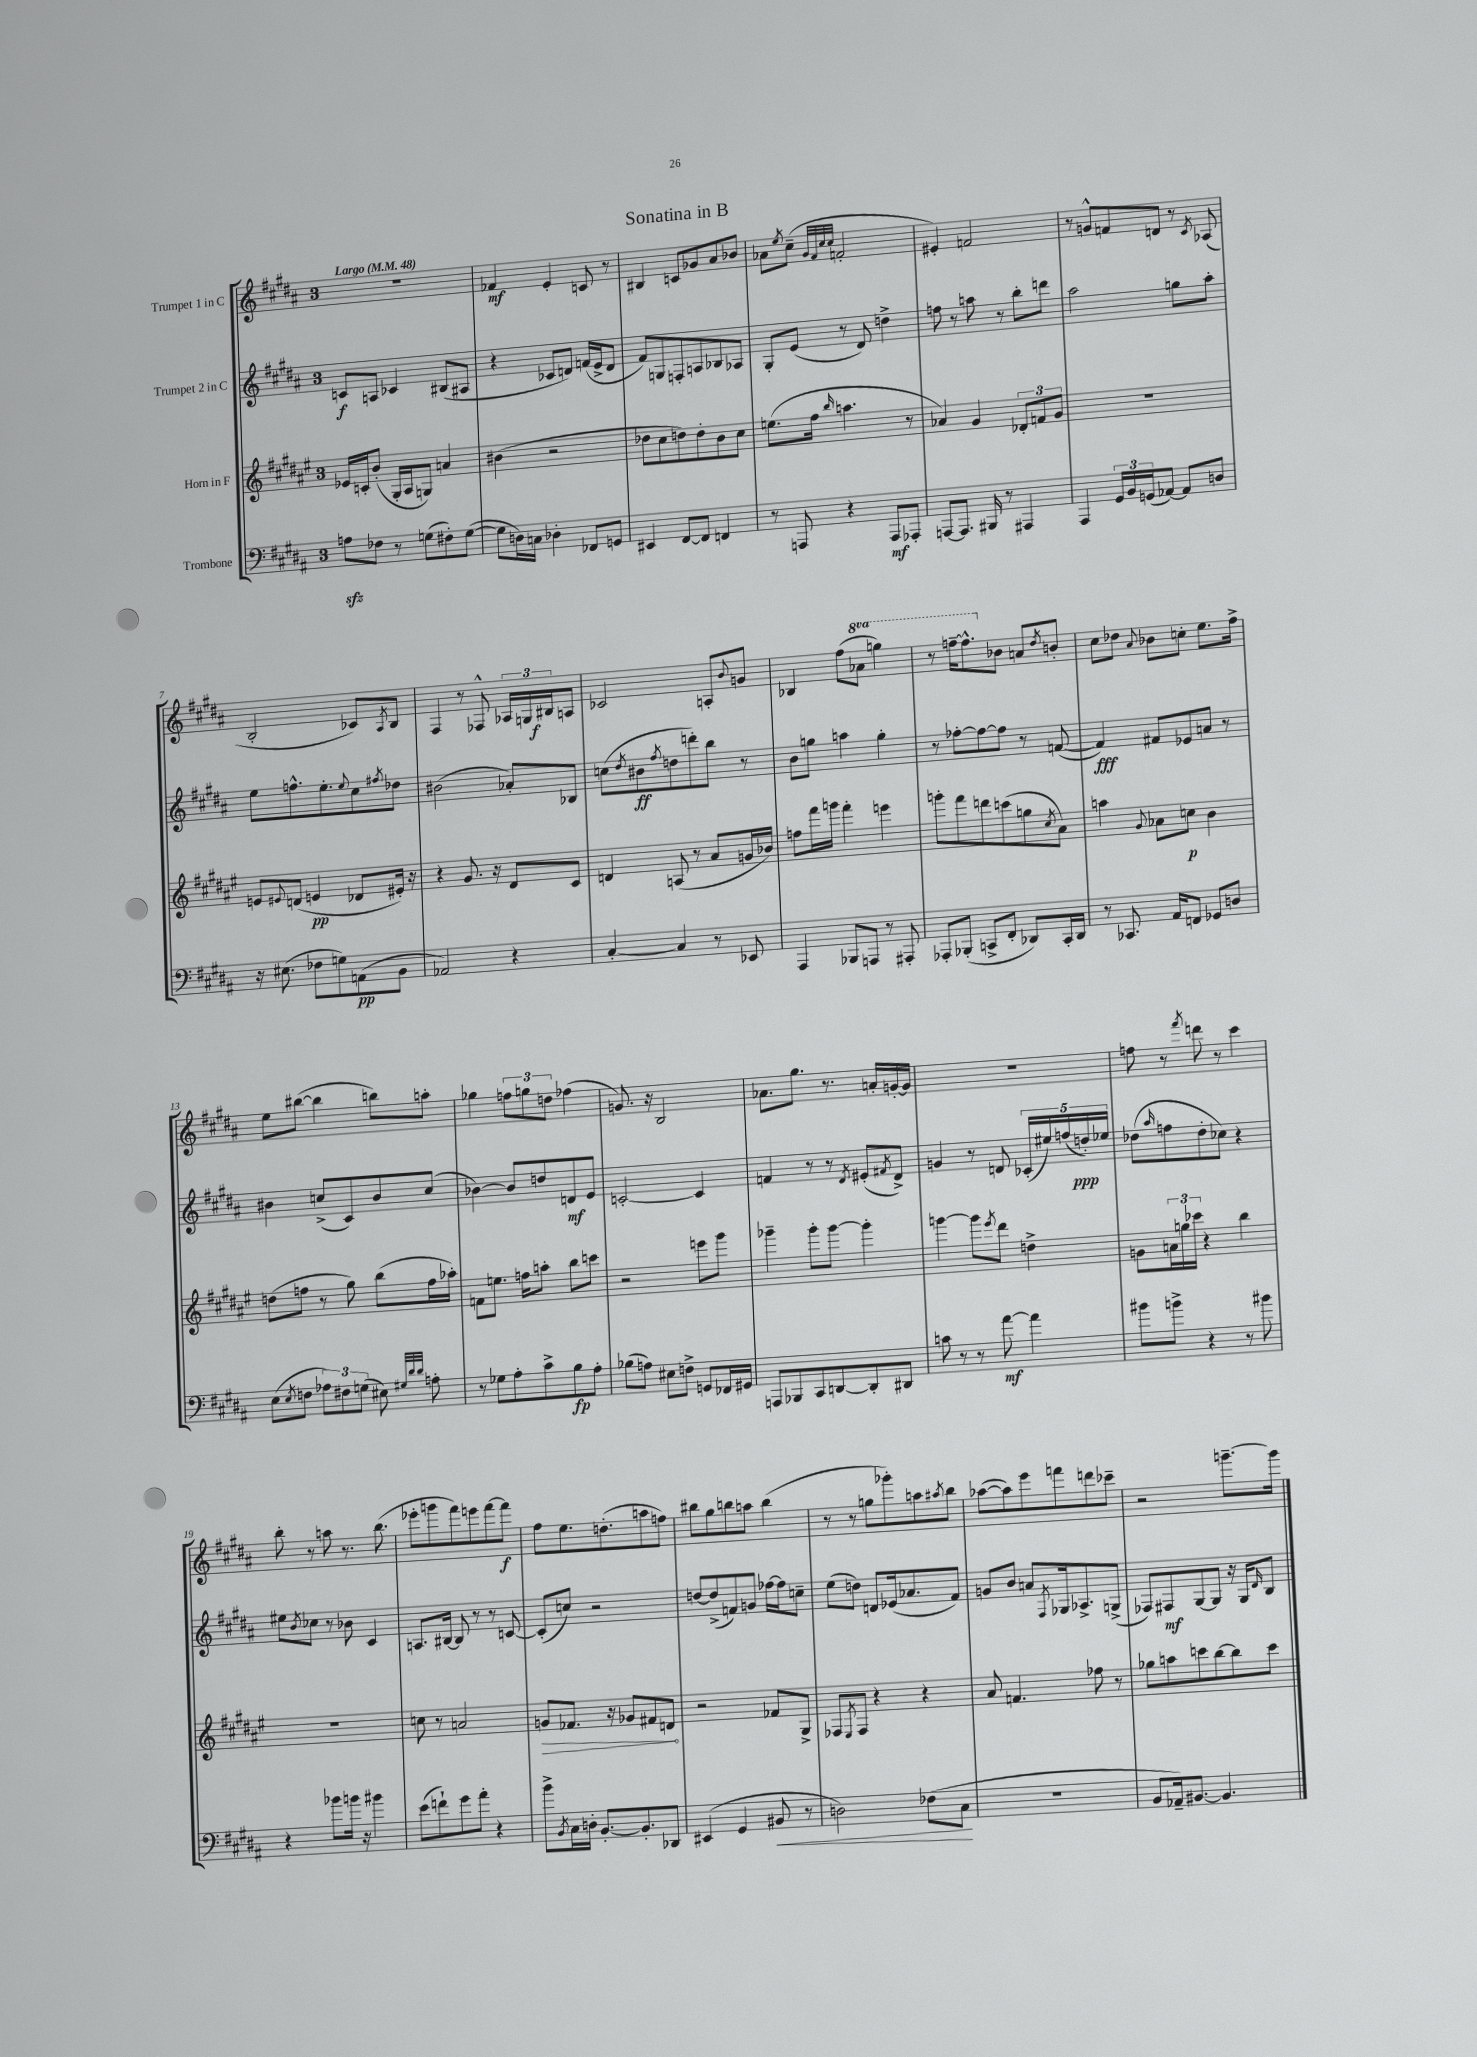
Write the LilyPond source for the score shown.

\header { title = "Sonatina in B" }
<<
\new StaffGroup <<
\new Staff = "s0" \with { instrumentName = "Trumpet 1 in C" } {
    \clef treble \key b \major \once \override Staff.TimeSignature.style = #'single-digit \time 3/4 \set Staff.ottavationMarkups = #ottavation-simple-ordinals \tempo "Largo" 4 = 48
    R2. |
    fes'4\mf e'4-. c'8 r8 |
    bis4 c'8 ges'8 ais'8 bes'8 |
    aes'8 \acciaccatura { e''8 } cis''8--( \grace { gis'32 fis'32 cis''32 cis''32 } f'2-. |
    eis'4-.) f'2 |
    r8 g'8-^ f'8 d'8 r8 \acciaccatura { cis'8 } aes8( |
    b2-. ces'8) \acciaccatura { ais8 } b8 |
    fis4 r8 fes8-^ \tuplet 3/2 { aes16 g16 bis16\f } a8 |
    ces'2 a8-. \appoggiatura { b'8 } g'8 |
    bes4 fis''8( \ottava #1 aes''8 g'''4) |
    r8 f'''16~-- f'''8.-^ \ottava #0 bes'8 a'8 \acciaccatura { dis''8 } b'8-. |
    cis''8 des''8 \appoggiatura { ais'8 } bes'8 c''8-. e''8. fis''16-> |
    e''8 bis''8~( bis''4 b''8) a''8-. |
    ges''4 \tuplet 3/2 { f''8 g''8 d''8 } fes''4( |
    g'8.) r16 b2 |
    aes'8. gis''8. r8. a'16-. g'16~-. g'16 |
    R2. |
    f''8 r8 \acciaccatura { fis'''8 } d'''8 r8 cis'''4 |
    b''8-. r8 a''8 r8. b''8.( |
    ees'''8-. g'''8 fis'''8) e'''8 fis'''8~ fis'''8\f |
    fis''8 e''8. d''8.-.( a''8 f''8) |
    bis''8 gis''8 b''8 a''8 b''4( |
    r8 r8 g''8 ges'''8-.) a''8 \acciaccatura { ais''8 } b''8 |
    aes''8~( aes''8) e'''8 f'''8 d'''8 ces'''8-- |
    r2 g'''8.~-- g'''16 \bar "|." |
}
\new Staff = "s1" \with { instrumentName = "Trumpet 2 in C" } {
    \clef treble \key b \major \once \override Staff.TimeSignature.style = #'single-digit \time 3/4
    c'8\f a8 ces'4 bis8( ais8 |
    r4 ces'8 d'8) f'16( e'16-> d'8 |
    fis'8) g8 f8-. a8 bes8 aes8 |
    gis8-. e'8( r8 dis'8) d''4-> |
    f''8 r8 a''8 r8 b''8-. d'''8 |
    ais''2 g''8 ais''8-. |
    e''8 f''8.-^ e''8.-. \appoggiatura { e''8 } cis''8 \acciaccatura { fis''8 } des''8 |
    bis'2( aes'8-.) bes8 |
    c''8( \acciaccatura { dis''8 } bis'8\ff \acciaccatura { fis''8 } d''8 d'''8-.) b''8 r8 |
    b'8 g''8 a''4 g''4-. |
    r8 fes''8~-. fes''8~ fes''8 r8 f'8~( |
    f'4\fff) fis'8 ees'8 a'8 r8 |
    bis'4 c''8->( cis'8) bis'8 c''8( |
    bes'4~) bes'8 d''8 d'8\mf e'8 |
    c'2~-. c'4 |
    f'4 r8 r8 \acciaccatura { dis'8 } eis'8-.( \acciaccatura { fis'8 } dis'8->) |
    g'4 r8 d'8 \tuplet 5/4 { ces'16-.( eis''16) f''16( d''16-.\ppp) ees''16 } |
    des''8( \grace { ais''16 } f''8 des''8-. ces''8) r4 |
    eis''8 \acciaccatura { b'8 } ces''8 r8 bes'8 cis'4 |
    a8. bis16~ bis8 r8 r8 c'8~ |
    c'8-.( c''8) r2 |
    d''8~ d''8->( f'8) g'8 fes''16~ fes''16 c''8-- |
    e''8( d''8) d'8 ees'16( aes'8. fis'8) |
    g'8 b'8 a'8 \acciaccatura { fis8 } ges16 aes8.-> g8->( |
    fes8) fis8\mf gis8~ gis8 r16 gis16 \grace { dis'16 } b8 \bar "|." |
}
\new Staff = "s2" \with { instrumentName = "Horn in F" } {
    \clef treble \key fis \major \once \override Staff.TimeSignature.style = #'single-digit \time 3/4
    ees'16 c'16-. b'8-.( gis16-. ais16 g8) a'4 |
    bis'4( r2 |
    des''8 cis''8 d''8) d''8-. b'8 cis''8 |
    e''8.( fis''16 \grace { b''16 } a''4. r8 |
    aes'4) gis'4 \tuplet 3/2 { des'8-. f'8 gis'8 } |
    R2. |
    e'8 \appoggiatura { eis'8 } d'8( e'4\pp des'8 eis'16-.) r16 |
    r4 gis'8. r16 dis'8 cis'8 |
    d'4 a8( r8 ais'8 g'16 bes'16) |
    f''8 fis'''16 g'''16 fis'''4-. e'''4 |
    g'''8-. fis'''8 d'''8 c'''8( g''8 \acciaccatura { cis''8 } ais'8) |
    a''4 \appoggiatura { gis'8 } aes'8 c''8\p b'4 |
    d''8( f''8 r8 gis''8) b''8( f''16 aes''16-.) |
    f'8 e''8. f''16 a''8-. b''8 c'''8 |
    r2 e'''8 gis'''8 |
    ges'''4-- ges'''8-. ges'''8~ ges'''4-. |
    g'''4~ g'''8 \acciaccatura { eis'''8 } dis'''8 d''4-> |
    g'8 \tuplet 3/2 { a'16 g''16 ces'''16 } r4 b''4 |
    r2. |
    c''8 r8 a'2 |
    \once \override Hairpin.circled-tip = ##t g'8\> fes'8. r16 ges'8 fis'8 d'8\! |
    r2 fes'8 gis8-> |
    fes8 \acciaccatura { eis8 } fes8 r4 r4 |
    ais'8 f'4. fes''8 r8 |
    ges''8 a''8 c'''8 b''8~ b''8 c'''8 \bar "|." |
}
\new Staff = "s3" \with { instrumentName = "Trombone" } {
    \clef bass \key b \major \once \override Staff.TimeSignature.style = #'single-digit \time 3/4
    a8\sfz fes8 r8 g8( fis8-.) g8~( |
    g8 d16) c16 des4-. fes,8 g,8 |
    eis,4 fis,8~ fis,8 f,4 |
    r8 a,,8 r4 a,,8\mf aes,,8-. |
    a,,8~ a,,8. bis,,16 r8 ais,,4 |
    ais,,4 \tuplet 3/2 { gis,16 b,16 g,16( } aes,8~) aes,8 d8 |
    r16 eis8.( fes8 g8) a,8\pp( b,8 |
    aes,2) r4 |
    cis4~-. cis4 r8 ees,8 |
    ais,,4 bes,,8 a,,8 r8 ais,,8-. |
    aes,,8-. bes,,8-.( c,8-> fis,8-. des,8) c,16-. des,16 |
    r8 ces,8. ais,16 f,8 ges,8 d8 |
    e8( \acciaccatura { e8 } f8 \tuplet 3/2 { aes8) fis8 g8( } eis8) \grace { gis32 dis'32 dis'32 } a8-. |
    r8 ges8 ais8-. cis'8-> b8\fp ais8-. |
    bes8( a8) eis8 f8-> g,8 fes,16 gis,16 |
    a,,8 bes,,8 cis,8 d,8~ d,8-. dis,8 |
    c'8 r8 r8 ais'8~\mf ais'4 |
    bis'8 b'8-> r4 r8 bis'8 |
    r4 bes'8 b'16 r16 bis'4 |
    e'8( f'8-!) gis'8 ais'8-. r4 |
    b'8-> \acciaccatura { b,8 } cis16 d16-. b,8.~-. b,8.-. des,8 |
    eis,4( gis,4 bis,8\< r8 |
    d2) fes8( cis8\! |
    R2. |
    b,8 aes,16--) bis,8.~ bis,4. \bar "|." |
}
>>
>>
